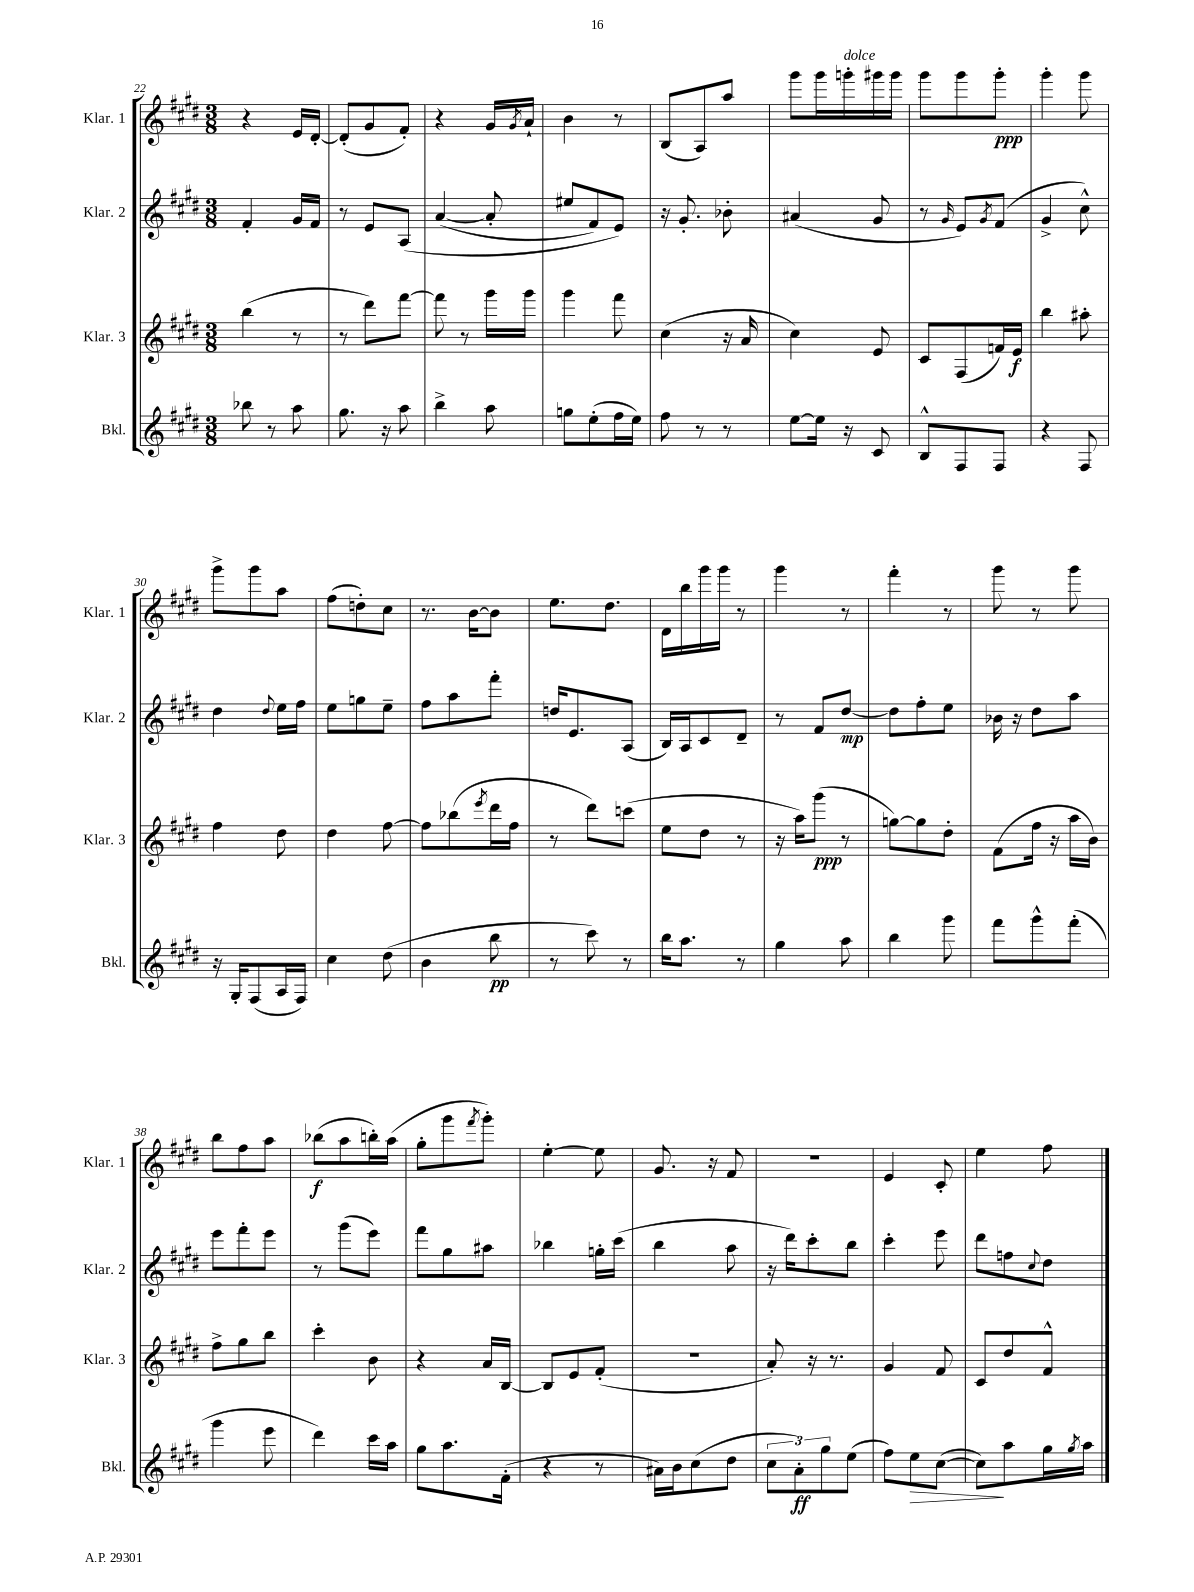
<<
\new StaffGroup <<
\new Staff = "s0" \with { instrumentName = "Klar. 1" shortInstrumentName = "Klar. 1" } {
    \clef treble \key e \major \numericTimeSignature \time 3/8
    r4 e'16 dis'16~-. |
    dis'8-.( gis'8 fis'8-.) |
    r4 gis'16 \acciaccatura { gis'8 } a'16-! |
    b'4 r8 |
    b8( a8) a''8 |
    gis'''8 gis'''16 g'''16-.^\markup { \italic "dolce" } gis'''16 gis'''16 |
    gis'''8 gis'''8 gis'''8-.\ppp |
    gis'''4-. gis'''8 |
    gis'''8-> gis'''8 a''8 |
    fis''8( d''8-.) cis''8 |
    r8. b'16~ b'8 |
    e''8. dis''8. |
    dis'16 b''16 gis'''16 gis'''16 r8 |
    gis'''4 r8 |
    fis'''4-. r8 |
    gis'''8 r8 gis'''8 |
    b''8 fis''8 a''8 |
    bes''8\f( a''8 b''16-.) a''16( |
    gis''8-. gis'''8 \acciaccatura { fis'''8 } gis'''8-.) |
    e''4~-. e''8 |
    gis'8. r16 fis'8 |
    R4. |
    e'4 cis'8-. |
    e''4 fis''8 \bar "|." |
}
\new Staff = "s1" \with { instrumentName = "Klar. 2" shortInstrumentName = "Klar. 2" } {
    \clef treble \key e \major \numericTimeSignature \time 3/8
    fis'4-. gis'16 fis'16 |
    r8 e'8 a8\( |
    a'4~( a'8-. |
    eis''8 fis'8) e'8\) |
    r16 gis'8.-. bes'8-. |
    ais'4( gis'8 |
    r8 \grace { gis'16 } e'8) \acciaccatura { gis'8 } fis'8( |
    gis'4-> cis''8-^) |
    dis''4 \appoggiatura { dis''8 } e''16 fis''16 |
    e''8 g''8 e''8-- |
    fis''8 a''8 fis'''8-. |
    d''16 e'8. a8( |
    b16) a16 cis'8 dis'8-- |
    r8 fis'8 dis''8~\mp |
    dis''8 fis''8-. e''8 |
    bes'16 r16 dis''8 a''8 |
    e'''8 fis'''8-. e'''8 |
    r8 gis'''8( e'''8) |
    fis'''8 gis''8 ais''8 |
    bes''4 g''16-. cis'''16( |
    b''4 a''8 |
    r16 dis'''16) cis'''8-. b''8 |
    cis'''4-. e'''8 |
    dis'''8 f''8 \appoggiatura { cis''8 } dis''8 \bar "|." |
}
\new Staff = "s2" \with { instrumentName = "Klar. 3" shortInstrumentName = "Klar. 3" } {
    \clef treble \key e \major \numericTimeSignature \time 3/8
    b''4( r8 |
    r8 dis'''8) fis'''8~ |
    fis'''8 r8 gis'''16 gis'''16 |
    gis'''4 fis'''8 |
    cis''4( r16 a'16 |
    cis''4) e'8 |
    cis'8 fis8( f'16) e'16\f |
    b''4 ais''8-. |
    fis''4 dis''8 |
    dis''4 fis''8~ |
    fis''8 bes''8( \acciaccatura { e'''8 } dis'''16 fis''16 |
    r8 dis'''8) c'''8( |
    e''8 dis''8 r8 |
    r16 a''16) gis'''8\ppp( r8 |
    g''8~) g''8 dis''8-. |
    fis'8( fis''16 r16 a''16 b'16) |
    fis''8-> gis''8 b''8 |
    cis'''4-. b'8 |
    r4 a'16 b16~ |
    b8 e'8 fis'8-.( |
    R4. |
    a'8-.) r16 r8. |
    gis'4 fis'8 |
    cis'8 dis''8 fis'8-^ \bar "|." |
}
\new Staff = "s3" \with { instrumentName = "Bkl." shortInstrumentName = "Bkl." } {
    \clef treble \key e \major \numericTimeSignature \time 3/8
    bes''8 r8 a''8 |
    gis''8. r16 a''8 |
    b''4-> a''8 |
    g''8 e''8-.( fis''16 e''16) |
    fis''8 r8 r8 |
    e''8~ e''16 r16 cis'8 |
    b8-^ fis8 fis8 |
    r4 fis8 |
    r16 gis16-. fis8( a16 fis16) |
    cis''4 dis''8( |
    b'4 b''8\pp |
    r8 cis'''8) r8 |
    b''16 a''8. r8 |
    gis''4 a''8 |
    b''4 gis'''8 |
    fis'''8 gis'''8-^ fis'''8-.( |
    gis'''4 e'''8 |
    dis'''4) cis'''16 a''16 |
    gis''8 a''8. fis'16-.( |
    r4 r8 |
    ais'16) b'16 cis''8( dis''8 |
    \tuplet 3/2 { cis''8 a'8-.\ff) gis''8 } e''8( |
    fis''8) e''8\> cis''8~( |
    cis''8\!) a''8 gis''16 \acciaccatura { gis''8 } a''16 \bar "|." |
}
>>
>>
\layout { \context { \Score currentBarNumber = #22 } }
